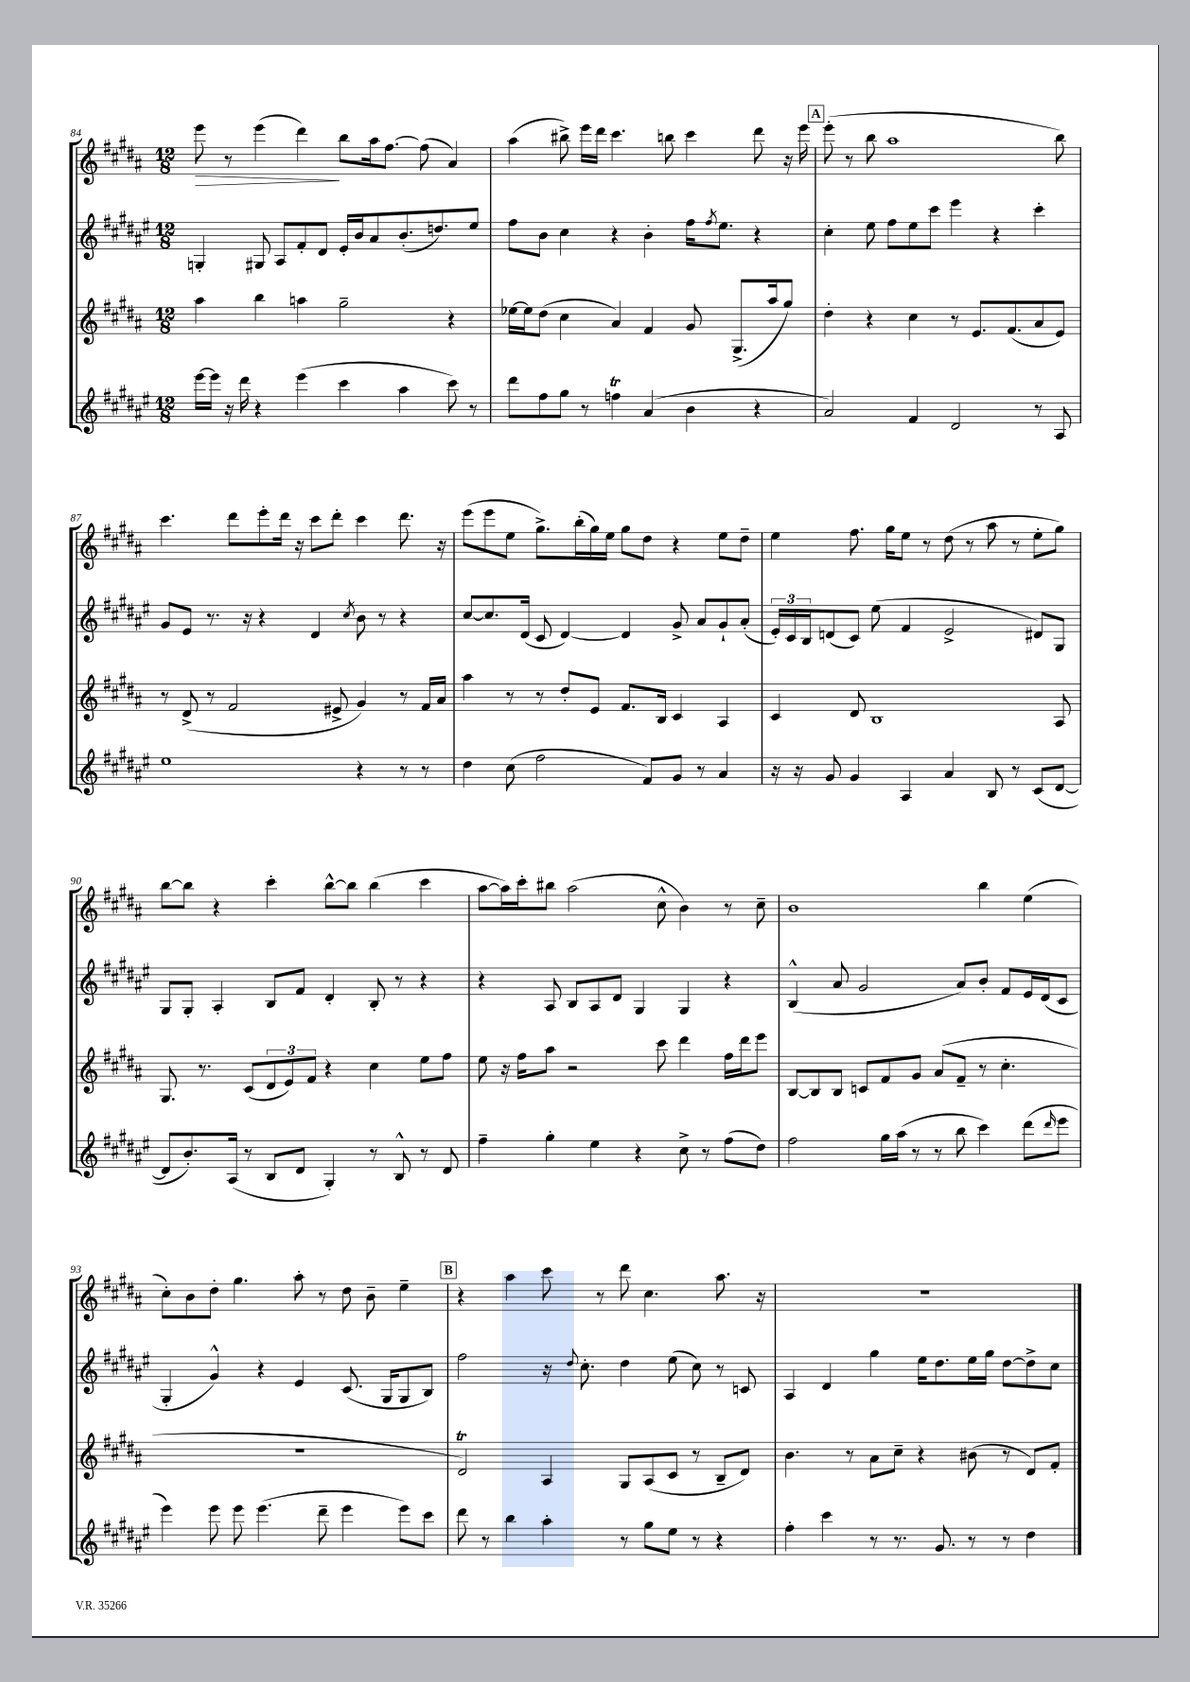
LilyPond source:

<<
\new StaffGroup <<
\new Staff = "s0" {
    \clef treble \key b \major \numericTimeSignature \time 12/8
    e'''8\> r8 e'''4( dis'''4\!) b''8 ais''16 fis''8.~ fis''8( ais'4) |
    ais''4( bis''8->) e'''16 dis'''16 cis'''4. b''8 cis'''4 dis'''8 r16 e'''16 |
    \mark \markup { \box "A" } e'''8-.( r8 b''8 ais''1 b''8) |
    cis'''4. dis'''8 e'''8-. dis'''16 r16 cis'''8 dis'''8-. cis'''4 dis'''8. r16 |
    e'''8( e'''8 e''8 gis''8.->) b''16-.( gis''16) e''16 gis''8 dis''8 r4 e''8 dis''8-- |
    e''4 fis''8. gis''16 e''8 r8 dis''8( r8 ais''8 r8 e''8-. gis''8) |
    b''8~ b''8 r4 cis'''4-. b''8~-^ b''8 b''4( cis'''4 |
    ais''8~ ais''16) cis'''16-. bis''8 ais''2( cis''8-^ b'4) r8 cis''8-- |
    b'1 b''4 e''4( |
    cis''8-.) b'8 dis''8-. gis''4. ais''8-. r8 dis''8 b'8-- e''4-- |
    \mark \markup { \box "B" } r4 ais''4 cis'''8 r8 dis'''8 cis''4. ais''8. r16 |
    R1. \bar "|." |
}
\new Staff = "s1" {
    \clef treble \key fis \major \numericTimeSignature \time 12/8
    g4-. gis8 ais8 fis'8-. dis'8 eis'16-. b'16 ais'8 b'8.-.( d''8.) eis''8 |
    fis''8 b'8 cis''4 r4 b'4-. fis''16 \acciaccatura { fis''8 } eis''8. r4 |
    \mark \markup { \box "A" } cis''4-. eis''8 fis''8 eis''8 cis'''8 eis'''4 r4 cis'''4-. |
    gis'8 eis'8 r8. r16 r4 dis'4 \acciaccatura { cis''8 } b'8 r8 r4 |
    cis''8~ cis''8. dis'16( cis'8 dis'4~) dis'4 gis'8-> ais'8 gis'8-! ais'8-.( |
    \tuplet 3/2 { eis'16-.) cis'16 b16 } d'8( cis'8) eis''8( fis'4 eis'2-> dis'8) gis8 |
    gis8 gis8-. ais4-. b8 fis'8 dis'4-. b8-. r8 r4 |
    r4 ais8 b8 ais8 dis'8 gis4 gis4 r4 |
    b4-^( ais'8 gis'2 ais'8) b'8-. fis'8 eis'16 dis'16( cis'8 |
    gis4-. gis'4-^) r4 eis'4 cis'8.( gis16 gis8 b8) |
    \mark \markup { \box "B" } fis''2 r16 \appoggiatura { dis''8 } cis''8.-. dis''4 eis''8( cis''8) r8 c'8 |
    ais4 dis'4 gis''4 eis''16 dis''8. eis''16 gis''16 dis''8~ dis''8-> cis''8 \bar "|." |
}
\new Staff = "s2" {
    \clef treble \key b \major \numericTimeSignature \time 12/8
    ais''4 b''4 a''4 gis''2-- r4 |
    ees''16~ ees''16 dis''8( cis''4 ais'4) fis'4 gis'8 gis8.->( ais''16 gis''8) |
    \mark \markup { \box "A" } dis''4-. r4 cis''4 r8 e'8. fis'8.( ais'8 e'8) |
    r8 dis'8->( r8 fis'2 eis'8-> gis'4) r8 fis'16 ais'16 |
    ais''4 r8 r8 dis''8-. e'8 fis'8. b16 cis'4 ais4 |
    cis'4 dis'8 b1 ais8 |
    gis8. r8. cis'8( \tuplet 3/2 { dis'8 e'8) fis'8 } r4 cis''4 e''8 fis''8 |
    e''8 r16 fis''16 ais''8 r2 cis'''8 dis'''4 fis''16 dis'''16 e'''8 |
    b8~ b8 b8 c'8 fis'8 gis'8 ais'8( fis'8-- r8 cis''4.-. |
    R1. |
    \mark \markup { \box "B" } dis'2\trill) ais4 gis8 ais8( cis'8 r8 b8-- dis'8) |
    b'4. r8 ais'8 cis''8-- r4 bis'8( r8 dis'8) fis'8-. \bar "|." |
}
\new Staff = "s3" {
    \clef treble \key fis \major \numericTimeSignature \time 12/8
    eis'''16~ eis'''16 r16 dis'''16 r4 eis'''4( cis'''4 ais''4 cis'''8) r8 |
    dis'''8 fis''8 gis''8 r8 f''4\trill ais'4( b'4 r4 |
    \mark \markup { \box "A" } ais'2) fis'4 dis'2 r8 ais8 |
    eis''1 r4 r8 r8 |
    dis''4 cis''8( fis''2 fis'8) gis'8 r8 ais'4 |
    r16 r16 gis'8 gis'4 ais4 ais'4 b8 r8 cis'8( dis'8~ |
    dis'8 b'8.-.) ais16( r8 b8 dis'8 gis4-.) r8 b8-^ r8 dis'8 |
    fis''4-- gis''4-. eis''4 r4 cis''8-> r8 fis''8( dis''8) |
    fis''2 gis''16 ais''16( r8 r8 b''8 cis'''4) dis'''8( \grace { dis'''16 } eis'''8 |
    eis'''4) eis'''8 eis'''8 eis'''4.( dis'''8-- eis'''4 eis'''8) cis'''8 |
    \mark \markup { \box "B" } dis'''8 r8 b''4 ais''4-. r8 gis''8 eis''8 r8 r4 |
    fis''4-. cis'''4 r8 r8. gis'8. r8 r8 dis''4 \bar "|." |
}
>>
>>
\layout { \context { \Score currentBarNumber = #84 } }
